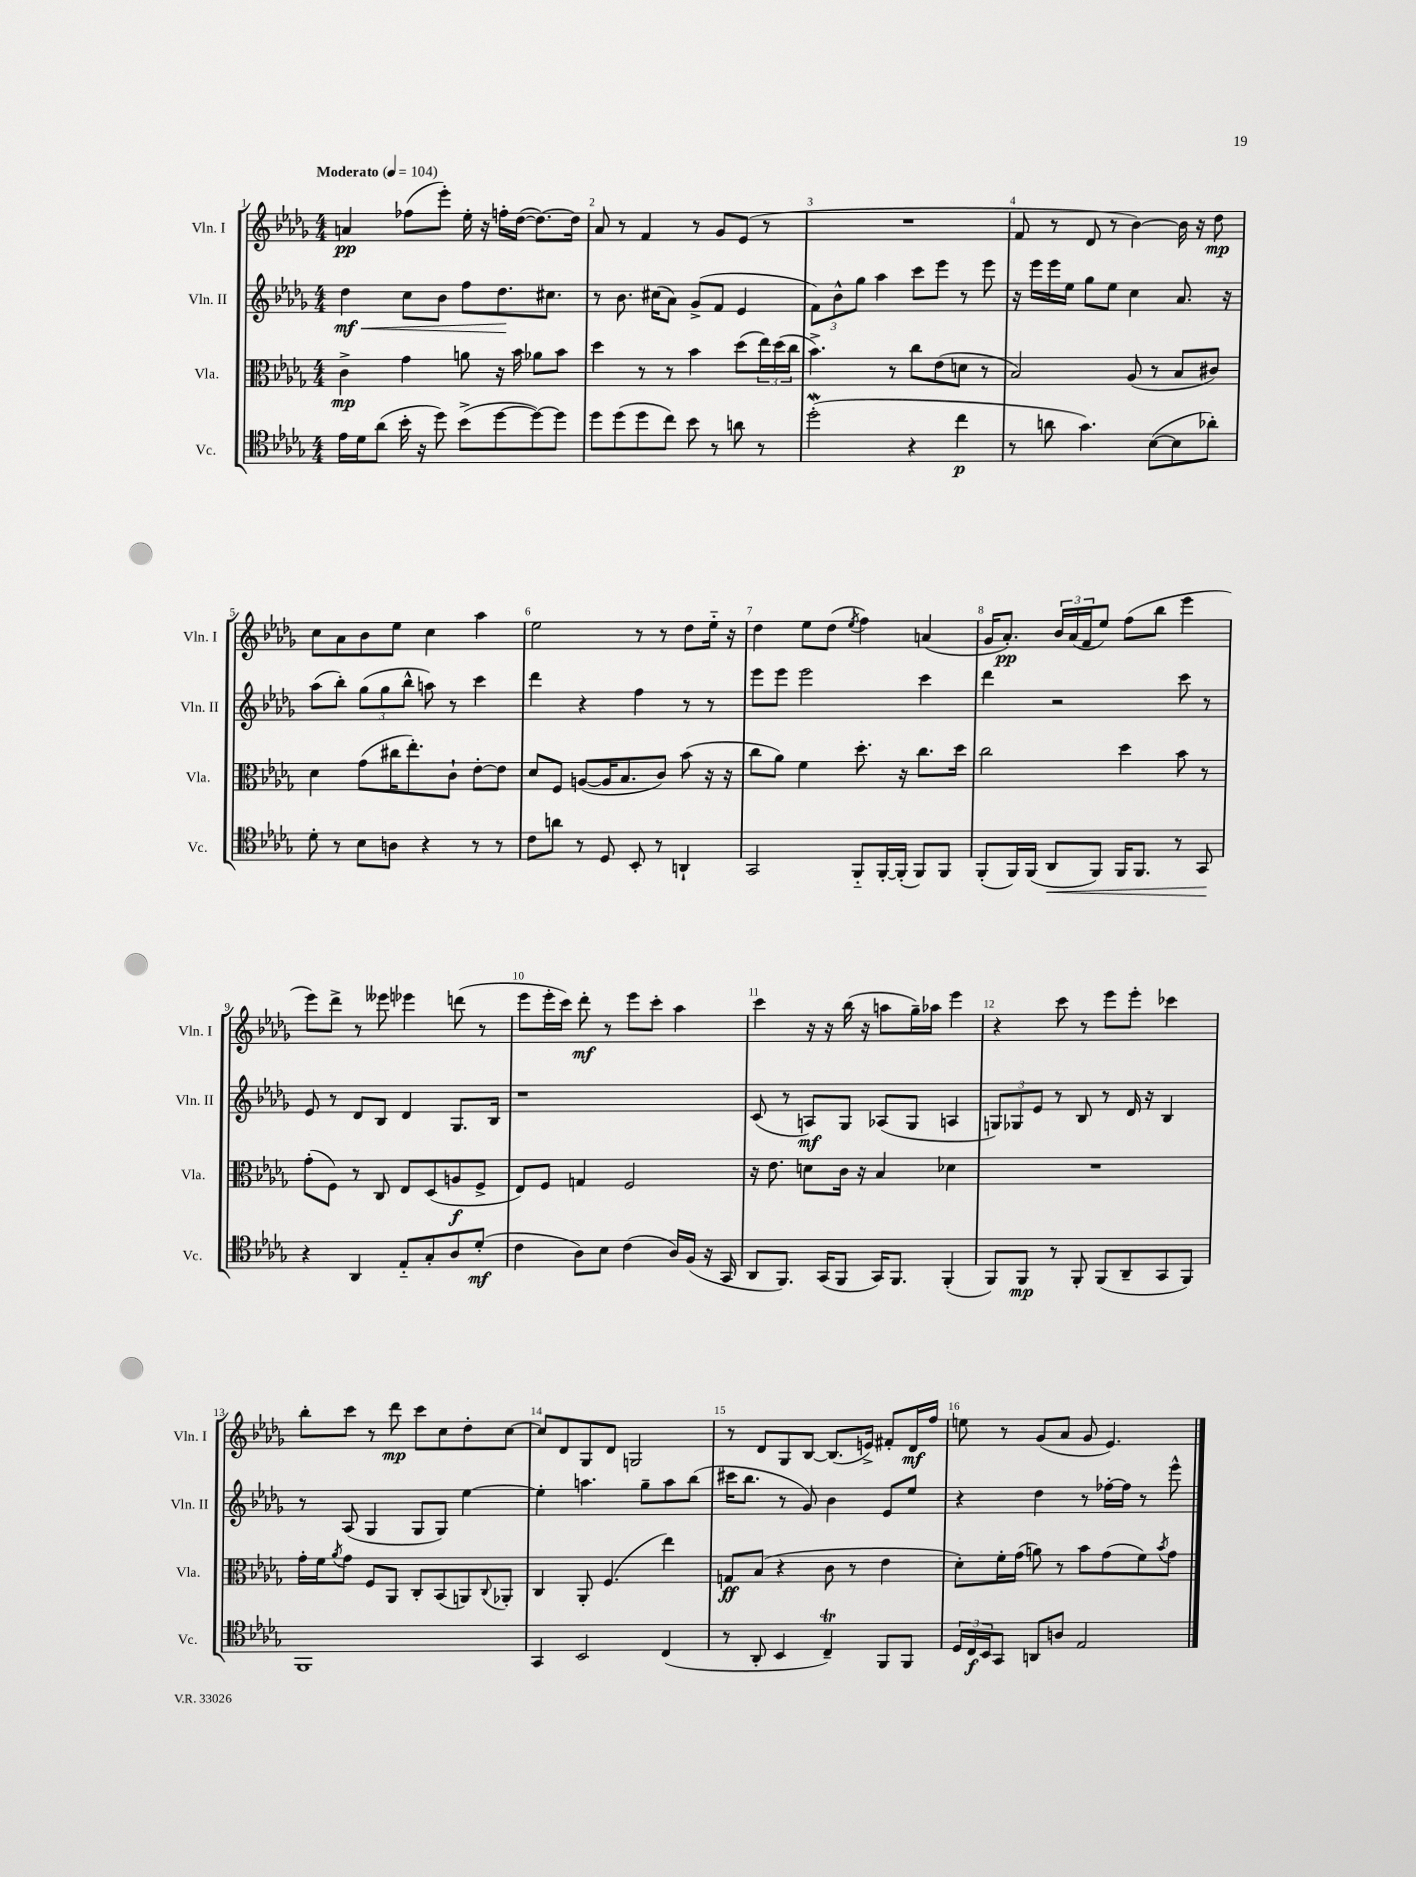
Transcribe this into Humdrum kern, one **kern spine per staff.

**kern	**kern	**kern	**kern
*staff4	*staff3	*staff2	*staff1
*clefC4	*clefC3	*clefG2	*clefG2
*k[b-e-a-d-g-]	*k[b-e-a-d-g-]	*k[b-e-a-d-g-]	*k[b-e-a-d-g-]
*M4/4	*M4/4	*M4/4	*M4/4
*MM104	*MM104	*MM104	*MM104
16e-	4c^	4dd-	4a
16d-	.	.	.
(8a-	.	.	.
16b-'	4g-	8cc	(8ff-
16r	.	.	.
8dd-)	.	8b-	8eee-')
(8b-^	8a	8ff	16ee-'
.	.	.	16r
[8dd-	16r	8.dd-	16ff'
.	16b-	.	([16dd-
8dd-_)	8a-	.	8.dd-_)
.	.	8.cc#	.
8dd-]	8b-	.	.
.	.	.	16dd-]
=	=	=	=
8dd-	4dd-	8r	8a-
(8dd-	.	8.b-	8r
8dd-	8r	.	4f
.	.	(16cc#	.
8cc)	8r	8a-)	.
8b-	4b-	(8g-^	8r
8r	.	8f	8g-
8a	(8dd-	4e-	(8e-
8r	24ee-)	.	8r
.	(24dd-	.	.
.	24cc	.	.
=	=	=	=
(2dd-'	4.b-^)	12f)	1r
.	.	12b-^^	.
.	.	12gg-	.
.	.	4aa-	.
.	8r	.	.
4r	8cc	8ccc	.
.	(8e-	8eee-	.
4cc	8d	8r	.
.	8r	8eee-	.
=	=	=	=
8r	2B-)	16r	8f
.	.	16eee-	.
8a	.	16eee-	8r
.	.	16ee-	.
4.g-)	.	8gg-	8d-
.	.	8ee-	8r
.	(8A-	4cc	[4b-)
([8B-	8r	.	.
8B-]	8B-	8.a-	16b-]
.	.	.	16r
8a-')	8c#)	.	8dd-
.	.	16r	.
=	=	=	=
8d-'	4d-	(8aa-	8cc
8r	.	8bb-')	8a-
8B-	(8g-	(12gg-	8b-
.	.	12gg-	.
8A	16cc#	.	8ee-
.	.	12bb-^^	.
.	8.ee-')	.	.
4r	.	8aa)	4cc
.	8c`	8r	.
8r	[8e-'	4ccc	4aa-
8r	8e-]	.	.
=	=	=	=
8c	8d-	4ddd-	2ee-
8a	8F	.	.
8r	([8A	4r	.
8D-	16A]	.	.
.	8.B-	.	.
8BB-'	.	4ff	8r
8r	8c)	.	8r
4AA`	(8b-	8r	8dd-
.	16r	8r	16ee-'~
.	16r	.	16r
=	=	=	=
2GG-	8cc	8eee-	4dd-
.	8a-)	8eee-	.
.	4f	2eee-	8ee-
.	.	.	(8dd-
.	.	.	8qee-
8FF'~	8.dd-'	.	4ff)
[16FF'	.	.	.
(16FF']	16r	.	.
8FF)	8.cc	4ccc	(4a
8FF	.	.	.
.	16dd-	.	.
=	=	=	=
(8FF'	2cc	4ddd-	16g-
.	.	.	8.a-')
16FF)	.	.	.
(16FF	.	.	.
8AA-	.	2r	24b-
.	.	.	(24a-
.	.	.	24f
8FF)	.	.	8ee-)
16FF	4dd-	.	(8ff
8.FF	.	.	.
.	.	.	8bb-
8r	8b-	8ccc	4eee-
8GG-	8r	8r	.
=	=	=	=
4r	(8g-'	8e-	8eee-)
.	8F)	8r	8ddd-^
4AA-	8r	8d-	8r
.	8C	8B-	8eee--
8E-'~	8E-	4d-	4eee-
8G-'	(8D-	.	.
8A-	8A	8.G-	(8ddd
(8d-'	8F^	.	8r
.	.	16B-	.
=	=	=	=
4c	8E-)	1r	8eee-
.	8F	.	16eee-'
.	.	.	16ccc)
8A-)	4G	.	8ddd-'
8B-	.	.	8r
(4c	2F	.	8eee-
.	.	.	8ccc'
16A-)	.	.	4aa-
(16F	.	.	.
16r	.	.	.
16GG-	.	.	.
=	=	=	=
8AA-	16r	(8c	4ccc
.	8.e-	.	.
8.FF)	.	8r	.
.	8d	8A)	16r
(16GG-	.	.	16r
8FF	16c	8G-	(16bb-
.	16r	.	16r
16GG-)	4B-	(8A-	8aa
8.FF	.	.	.
.	.	8G-	16gg-~)
.	.	.	16aa-
(4FF'	4d-	4A	4eee-
=	=	=	=
8FF)	1r	12G)	4r
.	.	12G-	.
8FF	.	.	.
.	.	12e-	.
8r	.	8r	8ccc
8FF'	.	8B-	8r
(8FF	.	8r	8eee-
8AA-~	.	16d-	8eee-'
.	.	16r	.
8GG-	.	4B-	4ccc-
8FF)	.	.	.
=	=	=	=
1FF	16g-'	8r	8bb-'
.	16f	.	.
.	8qa-	.	.
.	8g-	(8A-	8ccc
.	8F	4G-	8r
.	8AA-	.	8ddd-
.	8C'	8G-	8ccc
.	(8BB-	8G-)	8cc
.	8AA)	[4ee-	8dd-'
.	8qqC	.	.
.	8AA-'	.	[8cc
=	=	=	=
4GG-	4C	4ee-']	8cc]
.	.	.	8d-
2BB-	8AA-'	4.aa	8G-
.	(4.F	.	8d-
.	.	.	2G
.	.	8gg-~	.
(4C	4ee-)	8aa	.
.	.	(8bb-	.
=	=	=	=
8r	8G	16ccc#	8r
.	.	8.bb-	.
8AA-'	(8B-	.	8d-
4BB-	4r	8r	8G-
.	.	8g-)	[8B-
4C~)	8c	4b-	(8.B-]
.	8r	.	.
.	.	.	16e^)
8FF	4e-	8e-	8f#'
8FF	.	8ee-	16d-
.	.	.	16ff
=	=	=	=
24D-	8d-')	4r	8ee
24C	.	.	.
24BB-	.	.	.
8GG-	16f'	.	8r
.	(16g-	.	.
8AA	8a)	4dd-	(8g-
8A	8r	.	8a-
2E-	8b-	8r	8g-
.	(8g-	[16ff-'	4.e-)
.	.	16ff-]	.
.	8f)	8r	.
.	8qb-	.	.
.	8g-	8eee-^^	.
==	==	==	==
*-	*-	*-	*-
